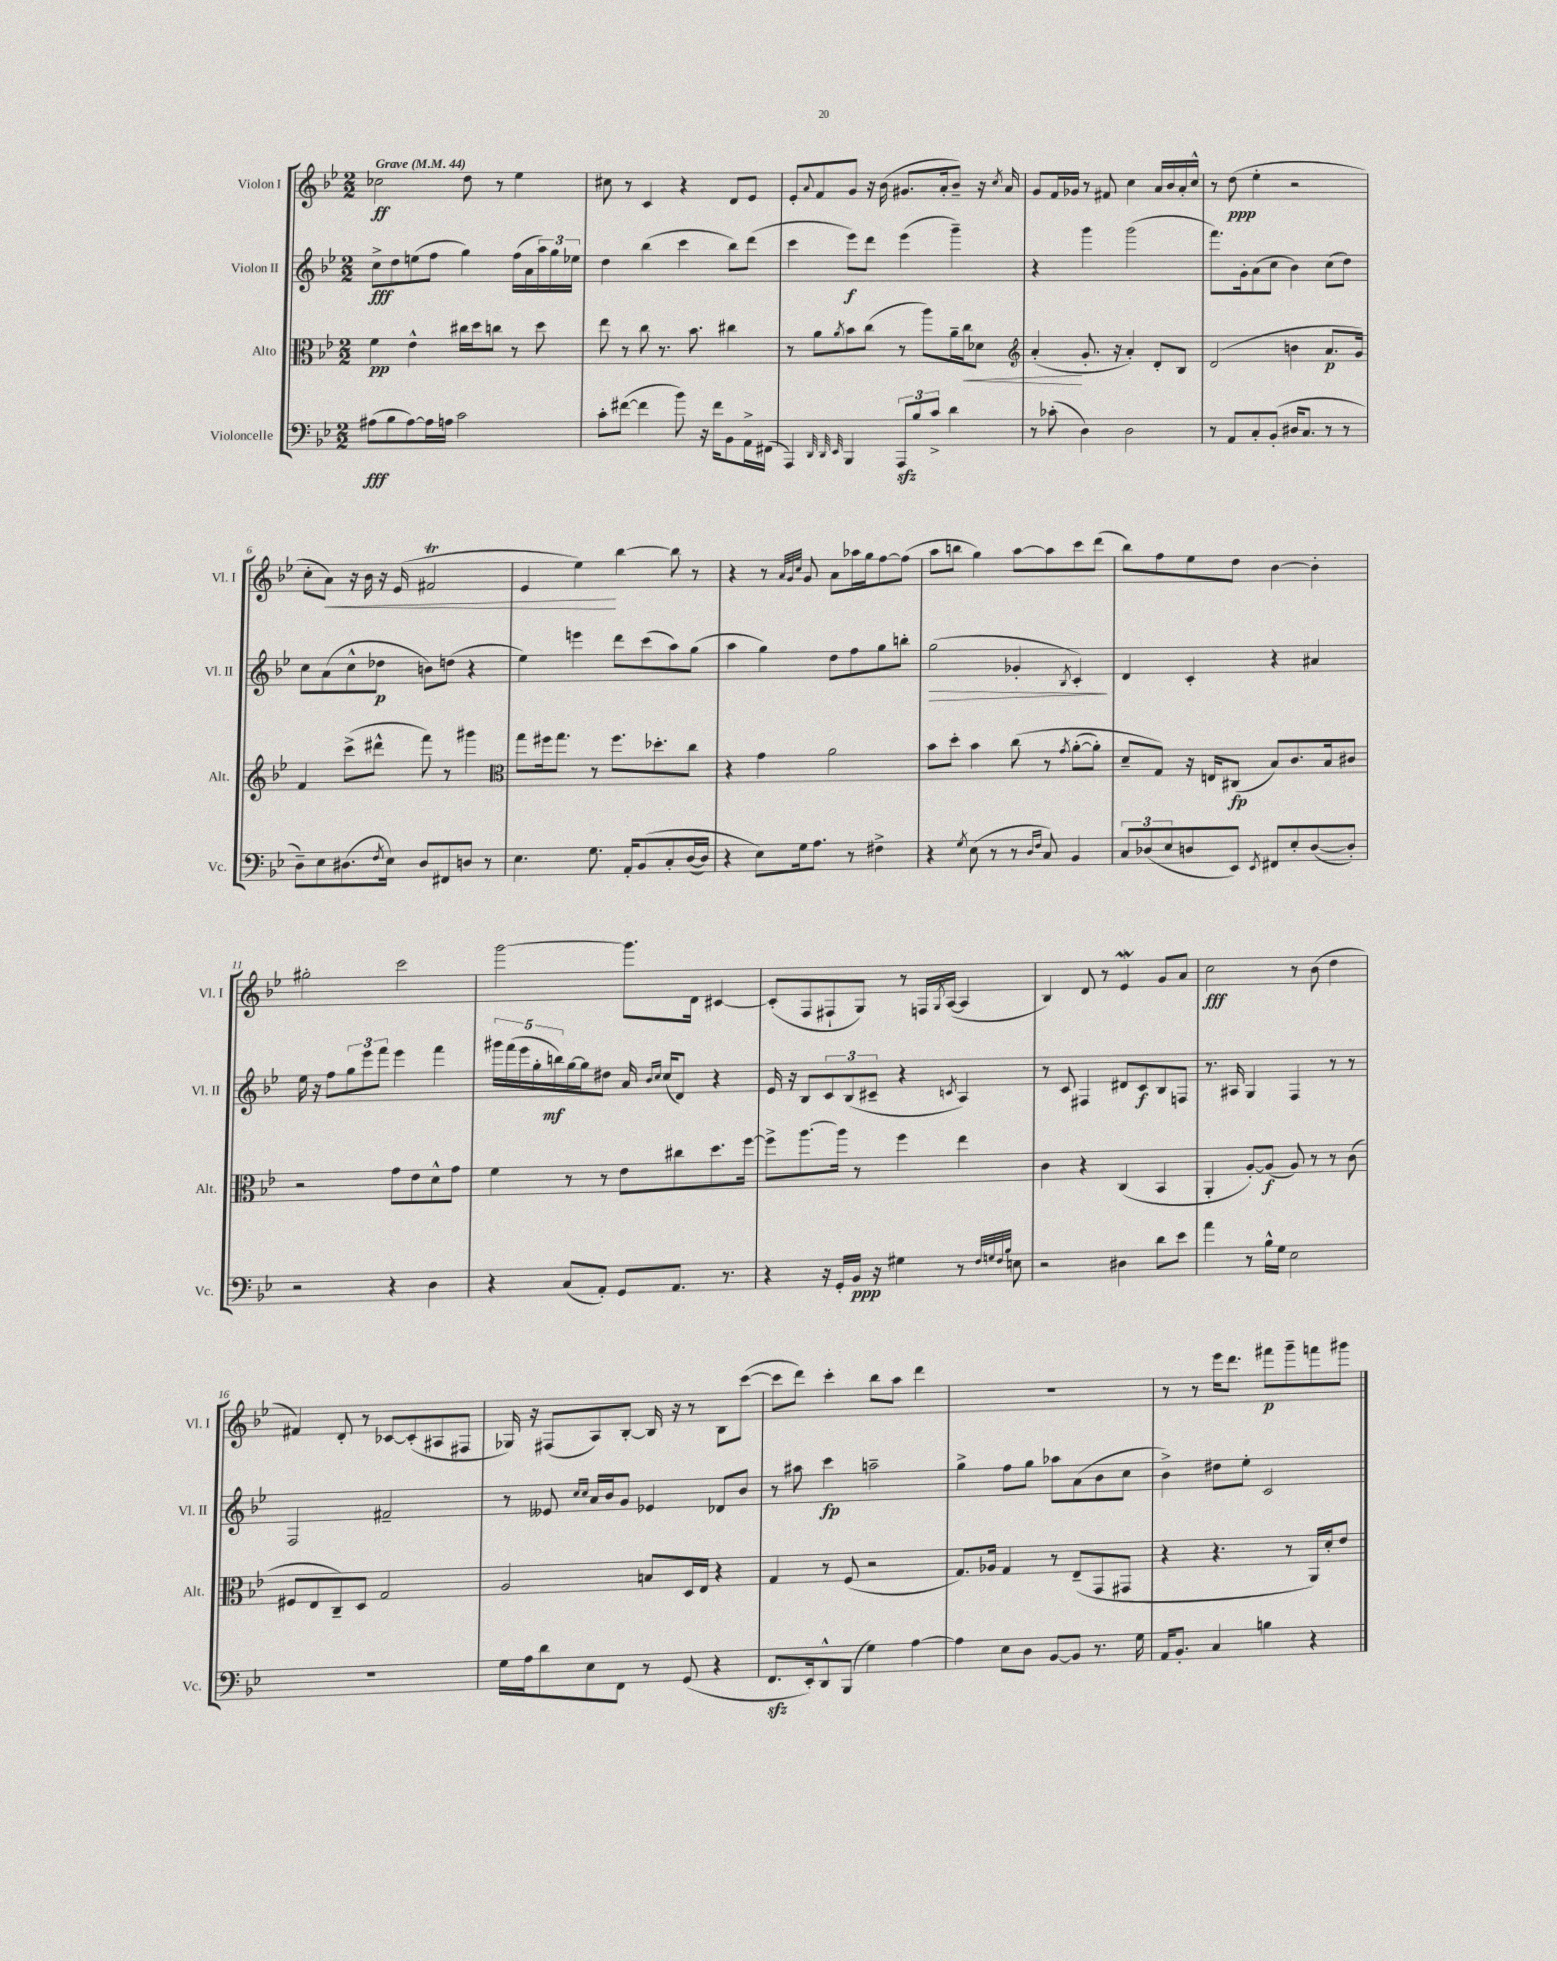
<<
\new StaffGroup <<
\new Staff = "s0" \with { instrumentName = "Violon I" shortInstrumentName = "Vl. I" } {
    \clef treble \key bes \major \numericTimeSignature \time 2/2 \tempo "Grave" 4 = 44
    ces''2\ff d''8 r8 ees''4 |
    cis''8 r8 c'4 r4 d'8 ees'8 |
    ees'8-. \appoggiatura { a'8 } f'8 g'8 r16 bes'16( gis'8. a'16-. bes'8--) r16 \acciaccatura { c''8 } a'16 |
    g'8 f'16 ges'16 r8 fis'8 c''4 a'16 bes'16 a'16-. c''16-^ |
    r8 d''8\ppp( ees''4-. r2 |
    c''8-. a'8\<) r16 bes'16 r16 ees'16( fis'2\trill |
    ees'4 ees''4\!) bes''4~ bes''8 r8 |
    r4 r8 \grace { a'32 g'32 c''32 } g'8 a'8 aes''16 g''16 f''8~ f''8( |
    a''8 b''8 g''4) a''8~ a''8 c'''8 d'''8( |
    bes''8) f''8 ees''8 d''8 bes'4~ bes'4-. |
    gis''2-. c'''2 |
    g'''2~ g'''8. d'16 cis'4~ |
    cis'8-.( f8 fis8-! g8) r8 f16 \acciaccatura { g8 } a16~( a4 |
    bes4) d'8 r8 ees'4\mordent g'8 a'8 |
    c''2\fff r8 bes'8( d''4 |
    fis'4) d'8-. r8 ces'8~ ces'8-.( ais8 fis8 |
    ges16) r16 fis8( a8) bes8~-. bes16 r16 r8 bes8 c'''8~( |
    c'''8 d'''8) c'''4-. bes''8 a''8 d'''4 |
    R1 |
    r8 r8 ees'''16 d'''8. fis'''8\p g'''8-- f'''8 gis'''8 \bar "|." |
}
\new Staff = "s1" \with { instrumentName = "Violon II" shortInstrumentName = "Vl. II" } {
    \clef treble \key bes \major \numericTimeSignature \time 2/2
    c''8->\fff d''8 e''8( f''8 g''4) f''16( a'16 \tuplet 3/2 { a''16) g''16 ees''16 } |
    d''4 bes''4( c'''4 bes''8) d'''8( |
    c'''4 ees'''8\f) d'''8 ees'''4( g'''4--) |
    r4 g'''4 g'''2( |
    f'''8.) g'16-. a'8( c''8 bes'4) c''8( d''8) |
    c''8 a'8( c''8-^ des''8\p b'8) d''8( r4 |
    ees''4) e'''4 d'''8 c'''8( a''8) g''8( |
    a''4 g''4) d''8 f''8 g''8 b''8-. |
    g''2\>( ges'4-. \acciaccatura { bes8 } c'4-.\!) |
    d'4 c'4-. r4 ais'4 |
    ees''16 r16 f''8 \tuplet 3/2 { g''8 ees'''8 f'''8 } ees'''4 f'''4 |
    \tuplet 5/4 { gis'''16 f'''16( ees'''16 g''16-. b''16\mf) } g''16~ g''16 dis''8 a'16 \grace { bes'16 c''16 } c''16( d'8) r4 |
    ees'16 r16 bes8 \tuplet 3/2 { c'8 bes8( cis'8-- } r4 \acciaccatura { c'8 } a4) |
    r8 c'8 fis4 dis'8 c'8\f bes8 f8 |
    r8. ais16 g4 f4 r8 r8 |
    f2 fis'2-- |
    r8 eeses'8 \grace { c''16 c''16 } a'16 bes'16 g'8 ees'4 des'8 bes'8 |
    r8 ais''8 c'''4\fp a''2-- |
    g''4-> f''8 g''8 aes''8 a'8( bes'8 c''8 |
    bes'4->) dis''8 ees''8-. c'2 \bar "|." |
}
\new Staff = "s2" \with { instrumentName = "Alto" shortInstrumentName = "Alt." } {
    \clef alto \key bes \major \numericTimeSignature \time 2/2
    f'4\pp ees'4-^ cis''16 d''16 c''8 r8 d''8 |
    ees''8 r8 c''8 r8. bes'8. cis''4 |
    r8 a'8 \acciaccatura { a'8 } bes'8 c''8( r8 a''8) a'16-- c''16\< des'8 |
    \clef treble a'4-.\!( g'8.-. r16 a'4-.) d'8-. bes8 |
    d'2( b'4 a'8.\p g'16) |
    f'4 c'''8->( dis'''8-^ f'''8) r8 gis'''4 |
    \clef alto g''8 fis''16 g''8. r8 fis''8. des''8.-. c''8 |
    r4 g'4 a'2 |
    bes'8 d''8-. bes'4 c''8\( r8 \acciaccatura { g'8 } a'8~-.( a'8-.) |
    d'8-- g8\) r16 e16 cis8\fp( bes8) c'8. bes16 cis'8 |
    r2 g'8 ees'8 d'8-^ g'8 |
    f'4 r8 r8 ees'8 cis''8 d''8. f''16~ |
    f''8-> a''8.~ a''16 r8 f''4 ees''4 |
    c'4 r4 c4( bes,4 |
    a,4-. a8~-.) a8\f( a8) r8 r8 c'8( |
    fis8 ees8 c8--) d8 g2 |
    a2 b8 d16 ees16 r4 |
    g4 r8 f8( r2 |
    g8.) aes16 g4 r8 ees8--( g,8 gis,8 |
    r4 r4. r8 a,16) d'16-. ees'8 \bar "|." |
}
\new Staff = "s3" \with { instrumentName = "Violoncelle" shortInstrumentName = "Vc." } {
    \clef bass \key bes \major \numericTimeSignature \time 2/2
    ais8\fff( bes8 ais8~) ais16 a16 c'2 |
    c'8-. fis'8~( fis'4 bes'8) r16 fis'16 bes,8 a,16-> fis,16( |
    a,,4) \grace { d,32 d,32 ees,32 } bes,,4 \tuplet 3/2 { a,,8\sfz bes8 c'8-> } d'4 |
    r8 ces'8-.( d4) d2 |
    r8 a,8 c8-. bes,8-.( dis16 c8. r8 r8 |
    d8--) ees8 dis8.( \acciaccatura { f8 } ees16) dis8 fis,8 d8 r8 |
    ees4. g8. a,16-. bes,8\( c8-. d16~( d16) |
    r4 ees8\) g16 a8. r8 fis4-> |
    r4 \acciaccatura { g8 } ees8( r8 r8 \grace { d16 f16 } c8) bes,4 |
    \tuplet 3/2 { c8 des8( ees8 } d8 ees,8) \acciaccatura { ees,8 } fis,8 ees8-. d8~( d8-.) |
    r2 r4 d4 |
    r4 c8( a,8-.) g,8 a,8. r8. |
    r4 r16 g,16-. bes,16\ppp r16 gis4 r8 \grace { f32 g32 f32 bes32 } e8 |
    r2 dis4 d'8 ees'8 |
    a'4 r8 bes16-^ g16 ees2 |
    R1 |
    g16 a16 d'8 ees8 f,8 r8 g,8( r4 |
    f,8.\sfz ees,16-.) d,8-^ bes,,8( g4) a4~ |
    a4 ees8 d8 bes,8~ bes,8 r8. g16 |
    a,16 bes,8.-. c4 b4 r4 \bar "|." |
}
>>
>>
